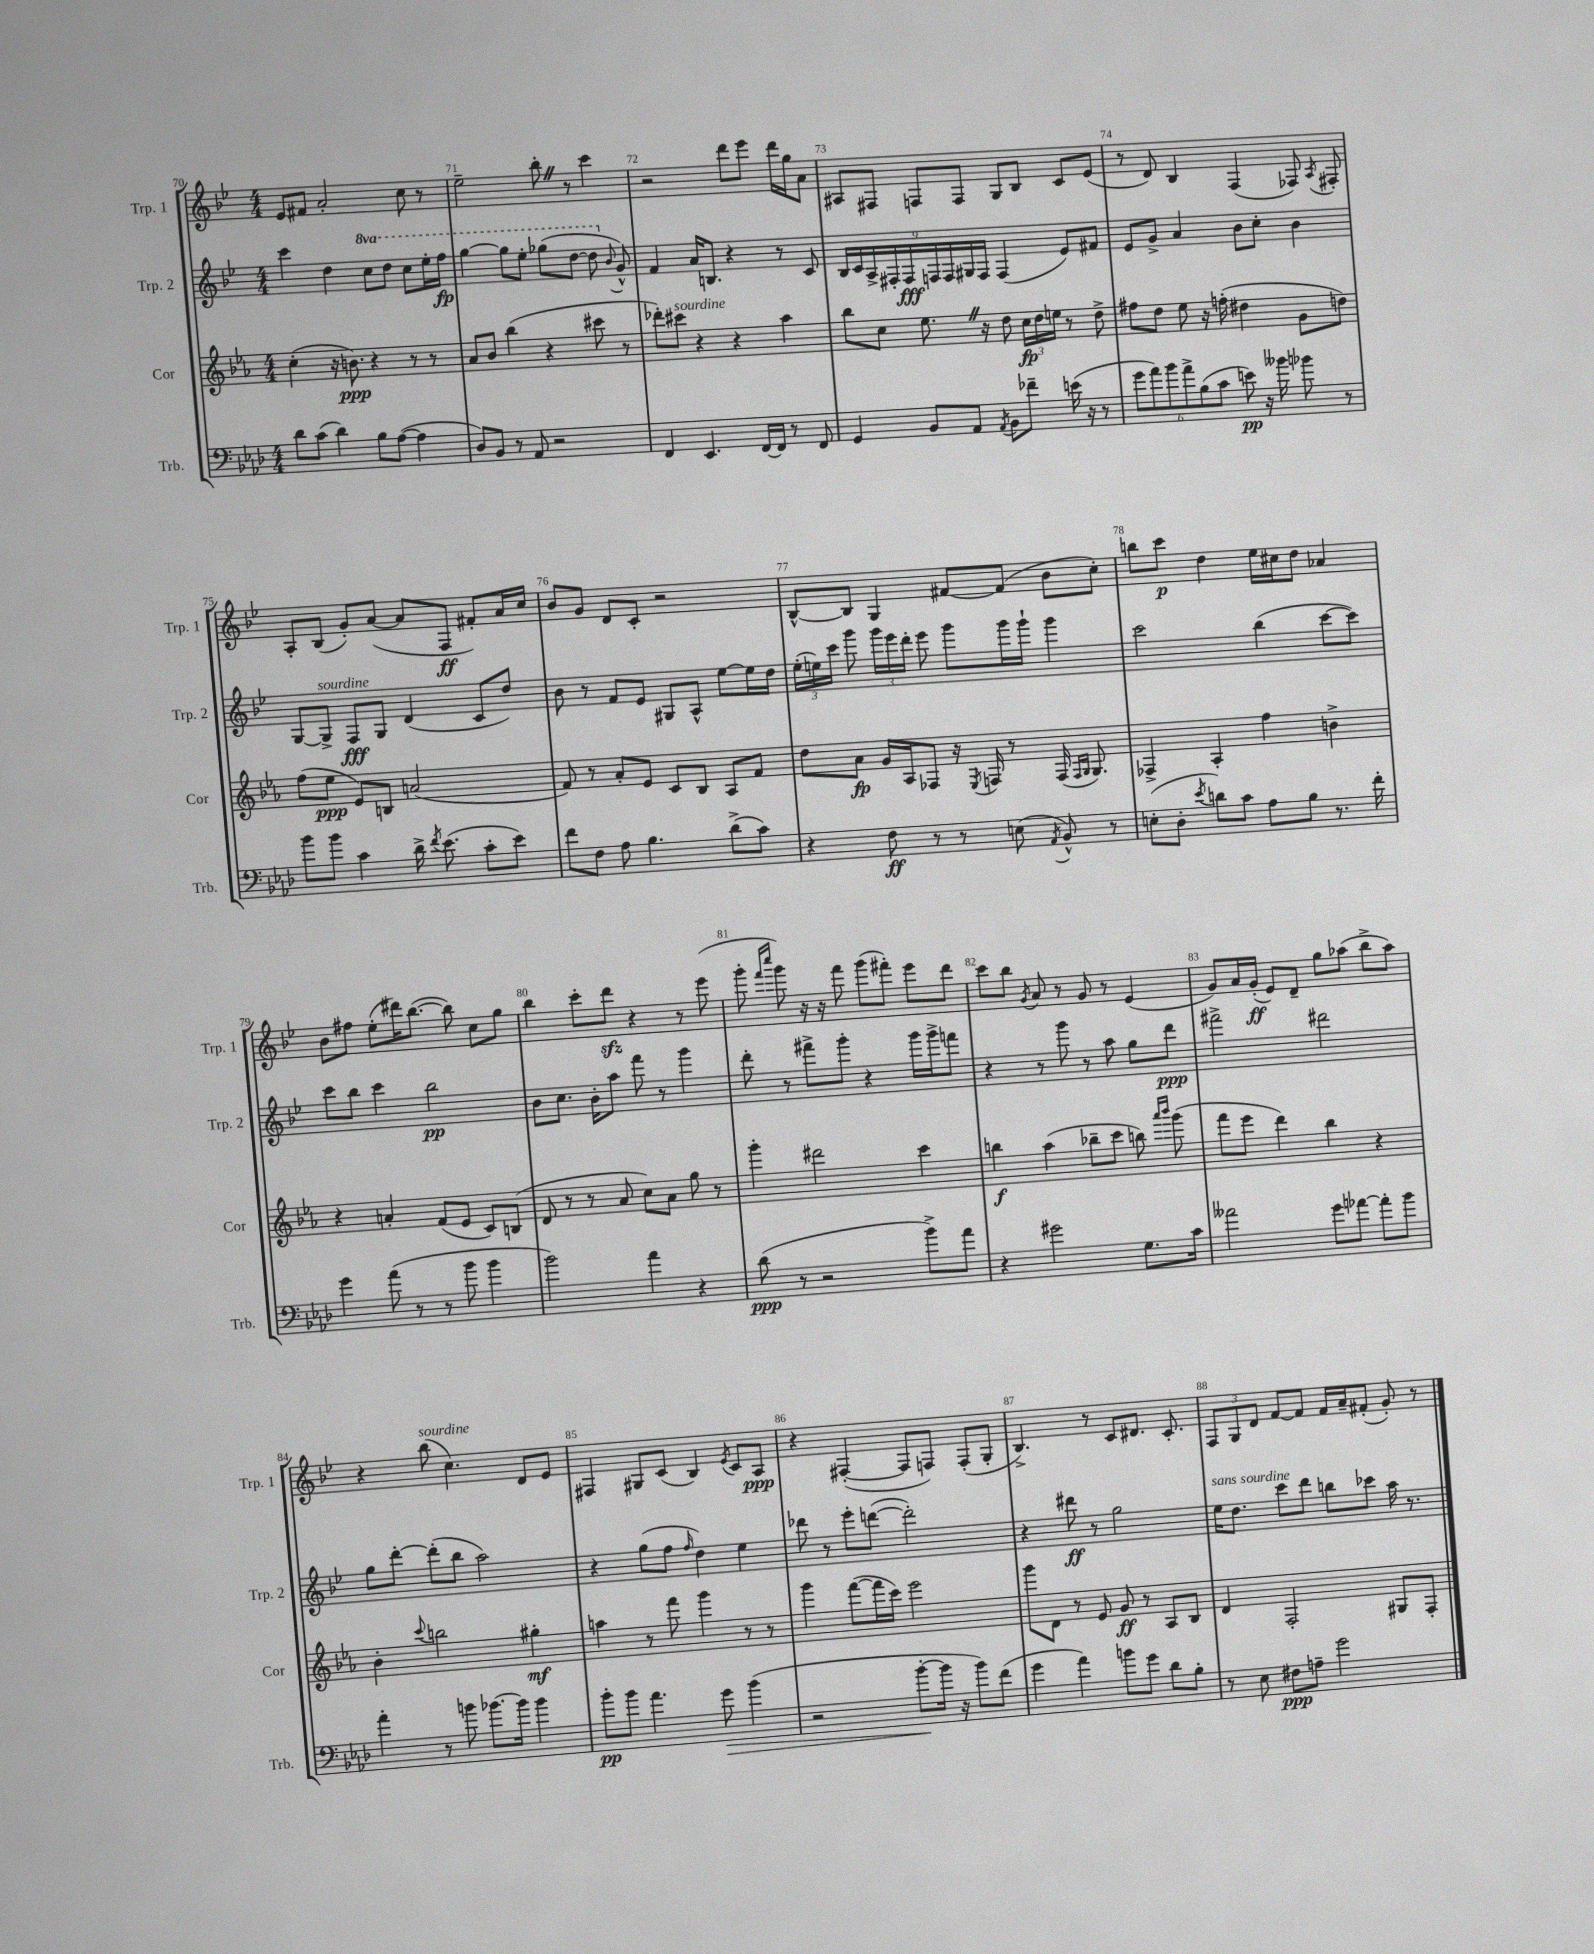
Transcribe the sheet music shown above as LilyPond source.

<<
\new StaffGroup <<
\new Staff = "s0" \with { instrumentName = "Trp. 1" shortInstrumentName = "Trp. 1" } {
    \clef treble \key bes \major \numericTimeSignature \time 4/4
    \autoBeamOff ees'8[ fis'8] a'2-. c''8 r8 |
    ees''2-- bes''8-. \once \override BreathingSign.text = \markup { \musicglyph "scripts.caesura.straight" } \breathe r8 c'''4 |
    r2 d'''8[ ees'''8] d'''16[ g''16 a'8] |
    ais8[ fis8] f8[ f8] g8[ bes8] c'8[ ees'8]( |
    r8 d'8) bes4 f4( fes8) \acciaccatura { a8 } fis8-. |
    a8[-. bes8]( g'8[-.) a'8]~( a'8[ f8]\ff fis'8[-.) a'16 c''16] |
    bes'8[ g'8] d'8[ c'8]-. r2 |
    bes8[~-^ bes8] g4 fis'8[~ fis'8]( bes'8[ c''8]-.) |
    b''8[ c'''8]\p d''4 ees''16[ cis''16 d''8] aes'4 |
    bes'8[ fis''8] ees''8[-.( dis'''16) bes''8.]~( bes''8) c''8[ g''8] |
    bes''4 c'''8[-. d'''8]\sfz r4 r8 ees'''8( |
    g'''8-. \grace { f'''16[ c''''16] } g'''8) r16 r16 f'''8 g'''8[( fis'''8]-.) ees'''8[ d'''8] |
    c'''8[ bes''8] \acciaccatura { g'8 } a'8 r8 g'8 r8 ees'4( |
    g'8[) a'16 g'16]-.\ff( ees'8[) d'8]-- g''8[ aes''8]( bes''8[-> aes''8]) |
    r4 bes''8^\markup { \italic "sourdine" }( c''4.) d'8[ ees'8] |
    fis4 gis8[ c'8]( bes4) \acciaccatura { ees'8 } c'8[ a8]\ppp |
    r4 fis4~-.( fis8[ f8]) f8[-.( g8]-. |
    bes4.->) r8 c'8[ dis'8.] c'8.-. |
    \tuplet 3/2 { f8[ g8 d'8] } f'8[~ f'8] f'16[ a'16-- fis'8]-.( g'8-.) r8 \bar "|." |
}
\new Staff = "s1" \with { instrumentName = "Trp. 2" shortInstrumentName = "Trp. 2" } {
    \clef treble \key bes \major \numericTimeSignature \time 4/4 \set Staff.ottavationMarkups = #ottavation-simple-ordinals
    \autoBeamOff c'''4 d''4 \ottava #1 c'''8[ d'''8] c'''8[ ees'''16-. f'''16]\fp |
    g'''4~ g'''8[ ees'''8]-. ges'''8[( d'''8]~ d'''8 \ottava #0 \appoggiatura { bes'8 } g'8-^) |
    f'4 a'16[ b8.] r4 r8 c'8 |
    \tuplet 9/8 { bes16[ c'16 a16-> fis16-. fis16\fff f16 f16 gis16 f16] } f4( ees'8[) fis'8] |
    ees'8[ g'8]-> a'4 bes'8[ c''8]-. bes'4 |
    g8[~ g8]->^\markup { \italic "sourdine" } f8[\fff g8] d'4( c'8[ d''8]) |
    bes'8 r8 f'8[ ees'8] gis8[ a8]-^ ees''8[~ ees''16 d''16] |
    \tuplet 3/2 { ees''16[-.( e''16) c'''16] } g'''8 \tuplet 3/2 { g'''16[ ees'''16 d'''16]-. } ees'''8 g'''8[ g'''16 g'''16]-! g'''4 |
    c'''2 bes''4( c'''8[~ c'''8]) |
    c'''8[ bes''8] c'''4 bes''2\pp |
    bes'8[ c''8.] bes'16[-. a''8] f'''8 r8 g'''4 |
    d'''8-. r8 fis'''8[-> g'''8]-. r4 g'''16[ g'''16-> f'''8] |
    r4 r8 g'''8 r8 a''8 g''8[ d'''8]\ppp |
    fis'''2-> dis'''2 |
    g''8[ d'''8]~-. d'''8[-.( bes''8] a''2) |
    r4 g''8[( f''8] \grace { f''16 } d''4) ees''4 |
    des'''8 r8 ees'''8[-. d'''8]~( d'''2-.) |
    r4 dis'''8\ff r8 g''2 |
    ees''16[^\markup { \italic "sans sourdine" } d''8.] c'''8[ d'''8] b''8[ ces'''8] a''16 r8. \bar "|." |
}
\new Staff = "s2" \with { instrumentName = "Cor" shortInstrumentName = "Cor" } {
    \clef treble \key ees \major \numericTimeSignature \time 4/4
    \autoBeamOff c''4-.( r16 b'8.\ppp) r4 r8 r8 |
    aes'8[ bes'8] bes''4( r4 cis'''8 r8 |
    des'''8[-.) cis'''8]^\markup { \italic "sourdine" } r4 r4 aes''4 |
    bes''8[ c''8] ees''8. \once \override BreathingSign.text = \markup { \musicglyph "scripts.caesura.straight" } \breathe r16 d''8 \tuplet 3/2 { c''16[\fp d''16 e''16] } r8 d''8-> |
    fis''8[ d''8] ees''8 r16 f''16-.( dis''4 g'8[ d''8]) |
    f''8[( ees''8]\ppp ees'8[) b8] a'2( |
    f'8) r8 aes'8[-. ees'8] c'8[ bes8] aes8[ f'8] |
    d''8[ aes'8]\fp g'16[ aes16 fes8] r16 \acciaccatura { ees8 } f16 r8 f16( \grace { f16[ g16] } g8.) |
    fes4-> aes4-. f''4 b'4-> |
    r4 a'4-. f'8[( ees'8] c'8[) b8]( |
    d'8 r8 r8 aes'8 c''8[) aes'8] g''8 r8 |
    g'''4-. dis'''2 c'''4 |
    b''4\f aes''4( bes''8[-- c'''8] b''8) \grace { aes'''16[ bes'''16] } g'''8( |
    f'''8[ ees'''8] d'''4) bes''4 r4 |
    bes'4-. \appoggiatura { c'''8 } b''2 gis''4-.\mf |
    a''4 r8 f'''8 g'''4 r8 r8 |
    g'''4 f'''8[~( f'''16 c'''16]) ees'''2 |
    g'''8[ d'8] r8 ees'8 g'8\ff r8 aes8[ bes8] |
    d'4 f2-. gis8[ f8]-. \bar "|." |
}
\new Staff = "s3" \with { instrumentName = "Trb." shortInstrumentName = "Trb." } {
    \clef bass \key aes \major \numericTimeSignature \time 4/4
    \autoBeamOff des'8[ c'8]( des'4) bes8[ aes8]~( aes4 |
    des8[) bes,8] r8 aes,8 r2 |
    f,4 ees,4. f,16[~ f,16] r8 f,8 |
    g,4 bes,8[ aes,8] \acciaccatura { aes,8 } bes,8[ fes'8]-- e'16( r16 r8 |
    \tuplet 6/4 { g'8[ aes'8) bes'8 aes'8-> bes8( c'8] } e'8\pp) r16 beses'16 bes'8 r8 |
    bes'8[ bes'8] c'4 des'16-> \acciaccatura { f'8 } ees'8.( c'8[-. ees'8]) |
    f'8[ f8] aes8 bes4. des'8[->( c'8]) |
    r4 f8\ff r8 r8 e8( \acciaccatura { aes,8 } bes,8-^) r8 |
    e8[-.( des8]-. \acciaccatura { ees'8 } d'8[) c'8] aes8[ bes8] r8. f'16-. |
    g'4 aes'8( r8 r8 bes'8 bes'4 |
    bes'2) aes'4 r4 |
    des'8\ppp( r8 r2 bes'8[->) aes'8] |
    r4 gis'2 g8.[ c'16] |
    aeses'2 g'8[ aes'8]~ aes'8[-. bes'8] |
    aes'4-. r8 b'8 bes'8.[~ bes'16] bes'4 |
    bes'8[-.\pp bes'8] aes'4. g'8\> bes'4( |
    r2 bes'8[~-.\! bes'16] r16 bes'8[) f'8]( |
    g'4 aes'4) b'8[ g'8] des'8[ bes8]-. |
    r8 ees8 fis8[\ppp a8]-- g'2 \bar "|." |
}
>>
>>
\layout { \context { \Score currentBarNumber = #70 \override BarNumber.break-visibility = ##(#f #t #t) barNumberVisibility = #all-bar-numbers-visible } }
